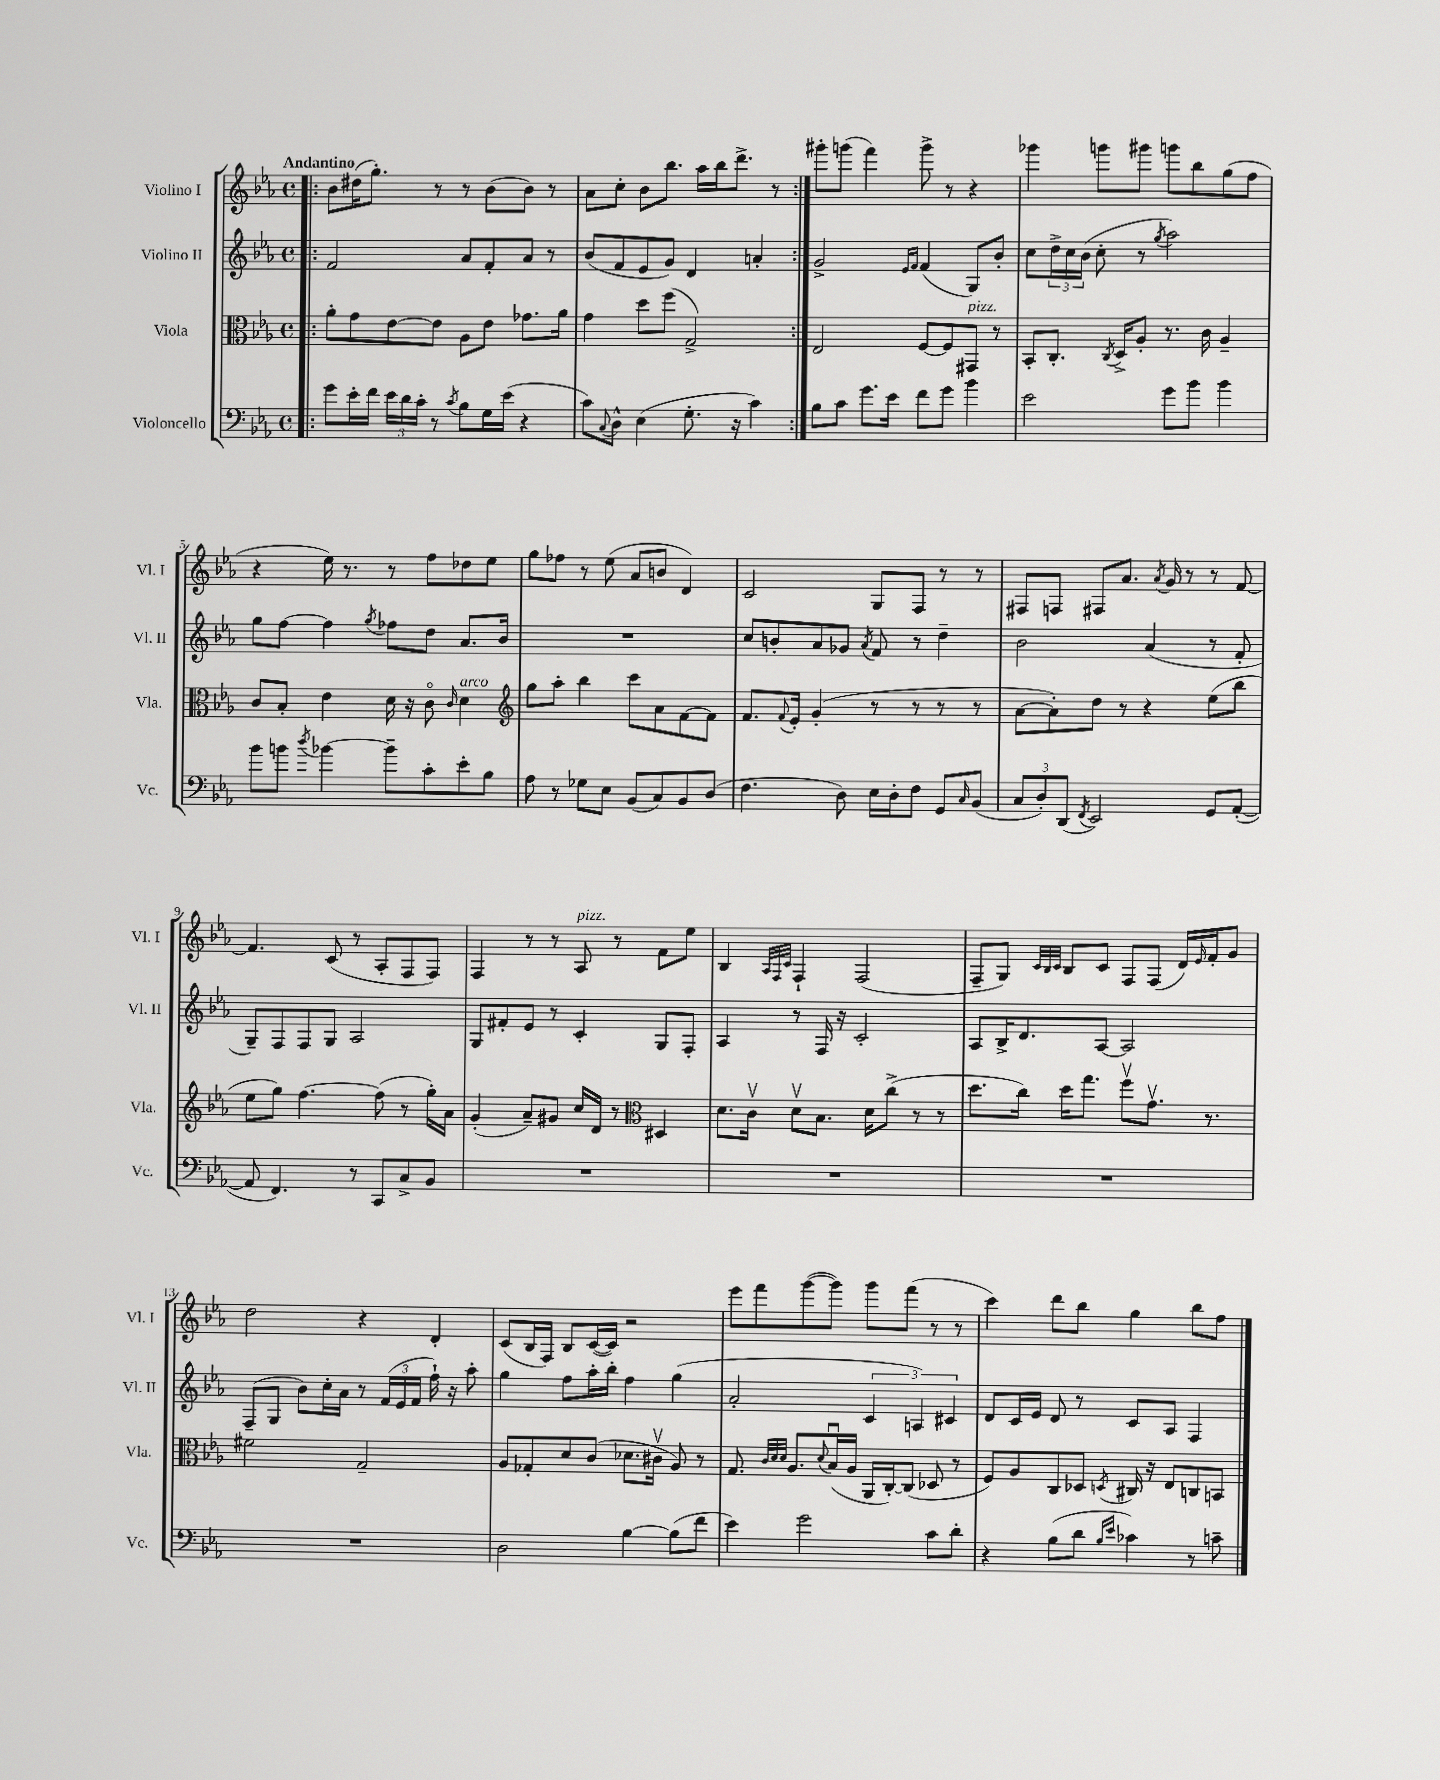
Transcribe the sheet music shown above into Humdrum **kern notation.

**kern	**kern	**kern	**kern
*staff4	*staff3	*staff2	*staff1
*clefF4	*clefC3	*clefG2	*clefG2
*k[b-e-a-]	*k[b-e-a-]	*k[b-e-a-]	*k[b-e-a-]
*M4/4	*M4/4	*M4/4	*M4/4
*met(c)	*met(c)	*met(c)	*met(c)
=!|:	=!|:	=!|:	=!|:
8g\L	8a-'\L	2f/	8b-\L
16e-'\L	8g\	.	(16dd#\K
16f\JJ	.	.	8.gg'\J)
24e-\LL	[8e-\	.	.
24d\	.	.	.
24c'\JJ	.	.	.
8r	8e-\]J	.	8r
8qc/	.	.	.
8B-\L	8A-\L	8a-/L	8r
16G\L	8e-\J	8f'/	(8b-\L
(16e-\JJ	.	.	.
4r	8.g-\L	8a-/J	8b-\J)
.	.	8r	8r
.	16a-\Jk	.	.
=	=	=	=
8c\L)	4g\	(8b-/L	8a-\L
8qqC/	.	.	.
8D^^\J	.	8f/	8cc'\J
(4E-\	8dd\L	8e-/	8b-\L
.	(8ff\J	8g/J)	8.bb-\J
8.G'\	2G^/)	4d/	.
.	.	.	16aa-\LL
.	.	.	16bb-\J
16r	.	.	8.ddd^\J
4c\)	.	4a'/	.
.	.	.	8r
=:|!	=:|!	=:|!	=:|!
8B-\L	2E-/	2g^/	8ggg#'\L
8c\J	.	.	(8ggg\J
8.g\L	.	.	4fff\)
16e-\Jk	.	.	.
.	.	16qqe-/LL	.
.	.	16qqf/JJ	.
8f\L	[8F/L	(4f/	8ggg^\
8g\J	8F/]	.	8r
4b-\	8GG#/J	8G/L)	4r
.	8r	8b-'/J	.
=	=	=	=
2e-\	8BB-'/L	8cc\L	4ggg-\
.	8.C'/J	24dd^\L	.
.	.	24cc\	.
.	.	(24b-\JJ	.
.	.	8cc'\	8ggg\L
.	8qC/	.	.
.	16D^/LK	.	.
.	8A-'/J	8r	8ggg#\J
.	.	8qgg/	.
8g\L	8.r	2aa-\)	8ggg\L
8b-\J	.	.	8bb-\
.	16c\	.	.
4b-\	4A-~/	.	(8gg\
.	.	.	8ff\J
=	=	=	=
8b-\L	8c/L	8gg\L	4r
8b\J	8B-'/J	[8ff\J	.
8qdd/	.	.	.
[4b-\	4e-\	4ff\]	16ee-\)
.	.	.	8.r
.	.	8qgg/	.
8b-~\]L	16d\	8ff-\L	8r
.	16r	.	.
8c'\	8co\	8dd\J	8ff\L
.	16qqc/	.	.
8e-'\	4d\	8.a-/L	8dd-\
8B-\J	.	.	8ee-\J
.	.	16b-/Jk	.
=	=	=	=
*	*clefG2	*	*
8A-\	8gg\L	1r	8gg\L
8r	8aa-'\J	.	8ff-\J
8G-\L	4bb-\	.	8r
8E-\J	.	.	(8ee-\
(8BB-/L	8ccc\L	.	8a-/L
8C/)	8a-\	.	8b/J
8BB-/	[8f\	.	4d/)
(8D/J	8f\]J	.	.
=	=	=	=
4.F\	8.f/L	8cc/L	2c/
.	.	8b'/	.
.	8qqf/	.	.
.	16e-'/Jk	.	.
.	(4g'/	8a-/	.
8D\)	.	8g-/J	.
.	.	8qa-/	.
16E-\LL	8r	8f/	8G/L
16D'\J	.	.	.
8F\J	8r	8r	8F/J
8GG/L	8r	4dd~\	8r
16qqC/	.	.	.
(8BB-/J	8r	.	8r
=	=	=	=
12C/L	[8a-\L	2b-\	8F#/L
12D'/)	.	.	.
.	8a-'\])	.	8F/J
(12DD/J	.	.	.
8qFF/	.	.	.
2EE-/)	8dd\J	.	8F#/L
.	8r	.	8.a-/J
.	4r	(4a-/	.
.	.	.	8qa-/
.	.	.	16g/
.	.	.	8r
8GG/L	(8ee-\L	8r	8r
([8AA-'/J	8bb-\J	8f'/	[8f/
=	=	=	=
8AA-/]	8ee-\L	8G~/L)	4.f/]
4.FF/)	8gg\J)	8F/	.
.	[4.ff\	8F/	.
.	.	8G/J	(8c/
8r	.	2A-/	8r
8CC/L	(8ff\]	.	8A-'/L
8C^/	8r	.	8F/
8BB-/J	16gg'\LL)	.	8F/J)
.	16a-\JJ	.	.
=	=	=	=
1r	(4g'/	8G/L	4F/
.	.	8f#'/	.
.	8a-~/L)	8e-/J	8r
.	8g#/J	8r	8r
.	16cc/LL	4c'/	8A-/
.	16d/JJ	.	.
.	8r	.	8r
*	*clefC3	*	*
.	4D#/	8G/L	8f\L
.	.	8F'/J	8ee-\J
=	=	=	=
1r	8.d\L	4A-/	4B-/
.	16cv\Jk	.	.
.	.	.	32qqA-/LLL
.	.	.	32qqF/
.	.	.	32qqc/JJJ
.	8dv\L	8r	4F`/
.	8.B-\J	16F/	.
.	.	16r	.
.	.	2c'/	(2F/
.	16d\LK	.	.
.	(8cc^\J	.	.
.	8r	.	.
.	8r	.	.
=	=	=	=
1r	8.dd\L	8A-/L	8F~/L
.	.	16B-^/K	8G/J)
.	16cc\Jk)	8.d/	.
.	.	.	32qqc/LLL
.	.	.	32qqB-/
.	.	.	32qqc/JJJ
.	16dd\LK	.	8B-/L
.	8.gg\J	.	.
.	.	[8A-/J	8c/J
.	8ffv\L	2A-/]	8F/L
.	8.gv\J	.	(8F/J
.	.	.	16d/LL)
.	.	.	16qqe-/
.	8.r	.	16f'/J
.	.	.	8g/J
=	=	=	=
1r	2f#\	(8F~/L	2dd\
.	.	8G/J	.
.	.	8b-\L)	.
.	.	16cc'\L	.
.	.	16a-\JJ	.
.	2G~/	8r	4r
.	.	(24f/LL	.
.	.	24e-/	.
.	.	24f/JJ	.
.	.	16ff`\)	4d'/
.	.	16r	.
.	.	8aa-'\	.
=	=	=	=
2D\	8A-/L	4gg\	(8c/L
.	8G-'/	.	16B-/L
.	.	.	16F/JJ)
.	8d/	8ff\L	8B-/L
.	(8c/J	16aa-'\L	([16c/L
.	.	16bb-'\JJ	16c/]JJ)
[4B-\	8.d-\L	4ff\	2r
.	16c#v\Jk	.	.
(8B-\]L	8A-/)	(4gg\	.
8f\J	8r	.	.
=	=	=	=
4e-\)	8.G/	2a-'/	8eee-\L
.	.	.	8fff\
.	32qqc/LLL	.	.
.	32qqd/	.	.
.	32qqd/JJJ	.	.
.	8.A-/L	.	.
2g\	.	.	([8ggg\
.	8qqd/	.	.
.	(16B-u/L	.	8ggg\]J)
.	16A-/JJ	.	.
.	16AA-/LL	6c/	8ggg\L
.	[16C'/J)	.	.
.	(8C/]J	.	(8fff\J
.	.	6A/)	.
8c\L	8D-/	.	8r
.	.	6c#/	.
8d'\J	8r	.	8r
=	=	=	=
4r	8F/L)	8d/L	4ccc\)
.	8A-/	16c/L	.
.	.	16e-/JJ	.
(8B-\L	8C/	8d/	8ddd\L
8d\J	8D-/J	8r	8bb-\J
16qqB-/LL	.	.	.
16qqe-/JJ	8qD/	.	.
4c-\)	16C#/	8c/L	4gg\
.	16r	.	.
.	8E-/L	8A-/J	.
8r	8C/	4F/	8bb-\L
8c~\	8BB/J	.	8ff\J
==	==	==	==
*-	*-	*-	*-
